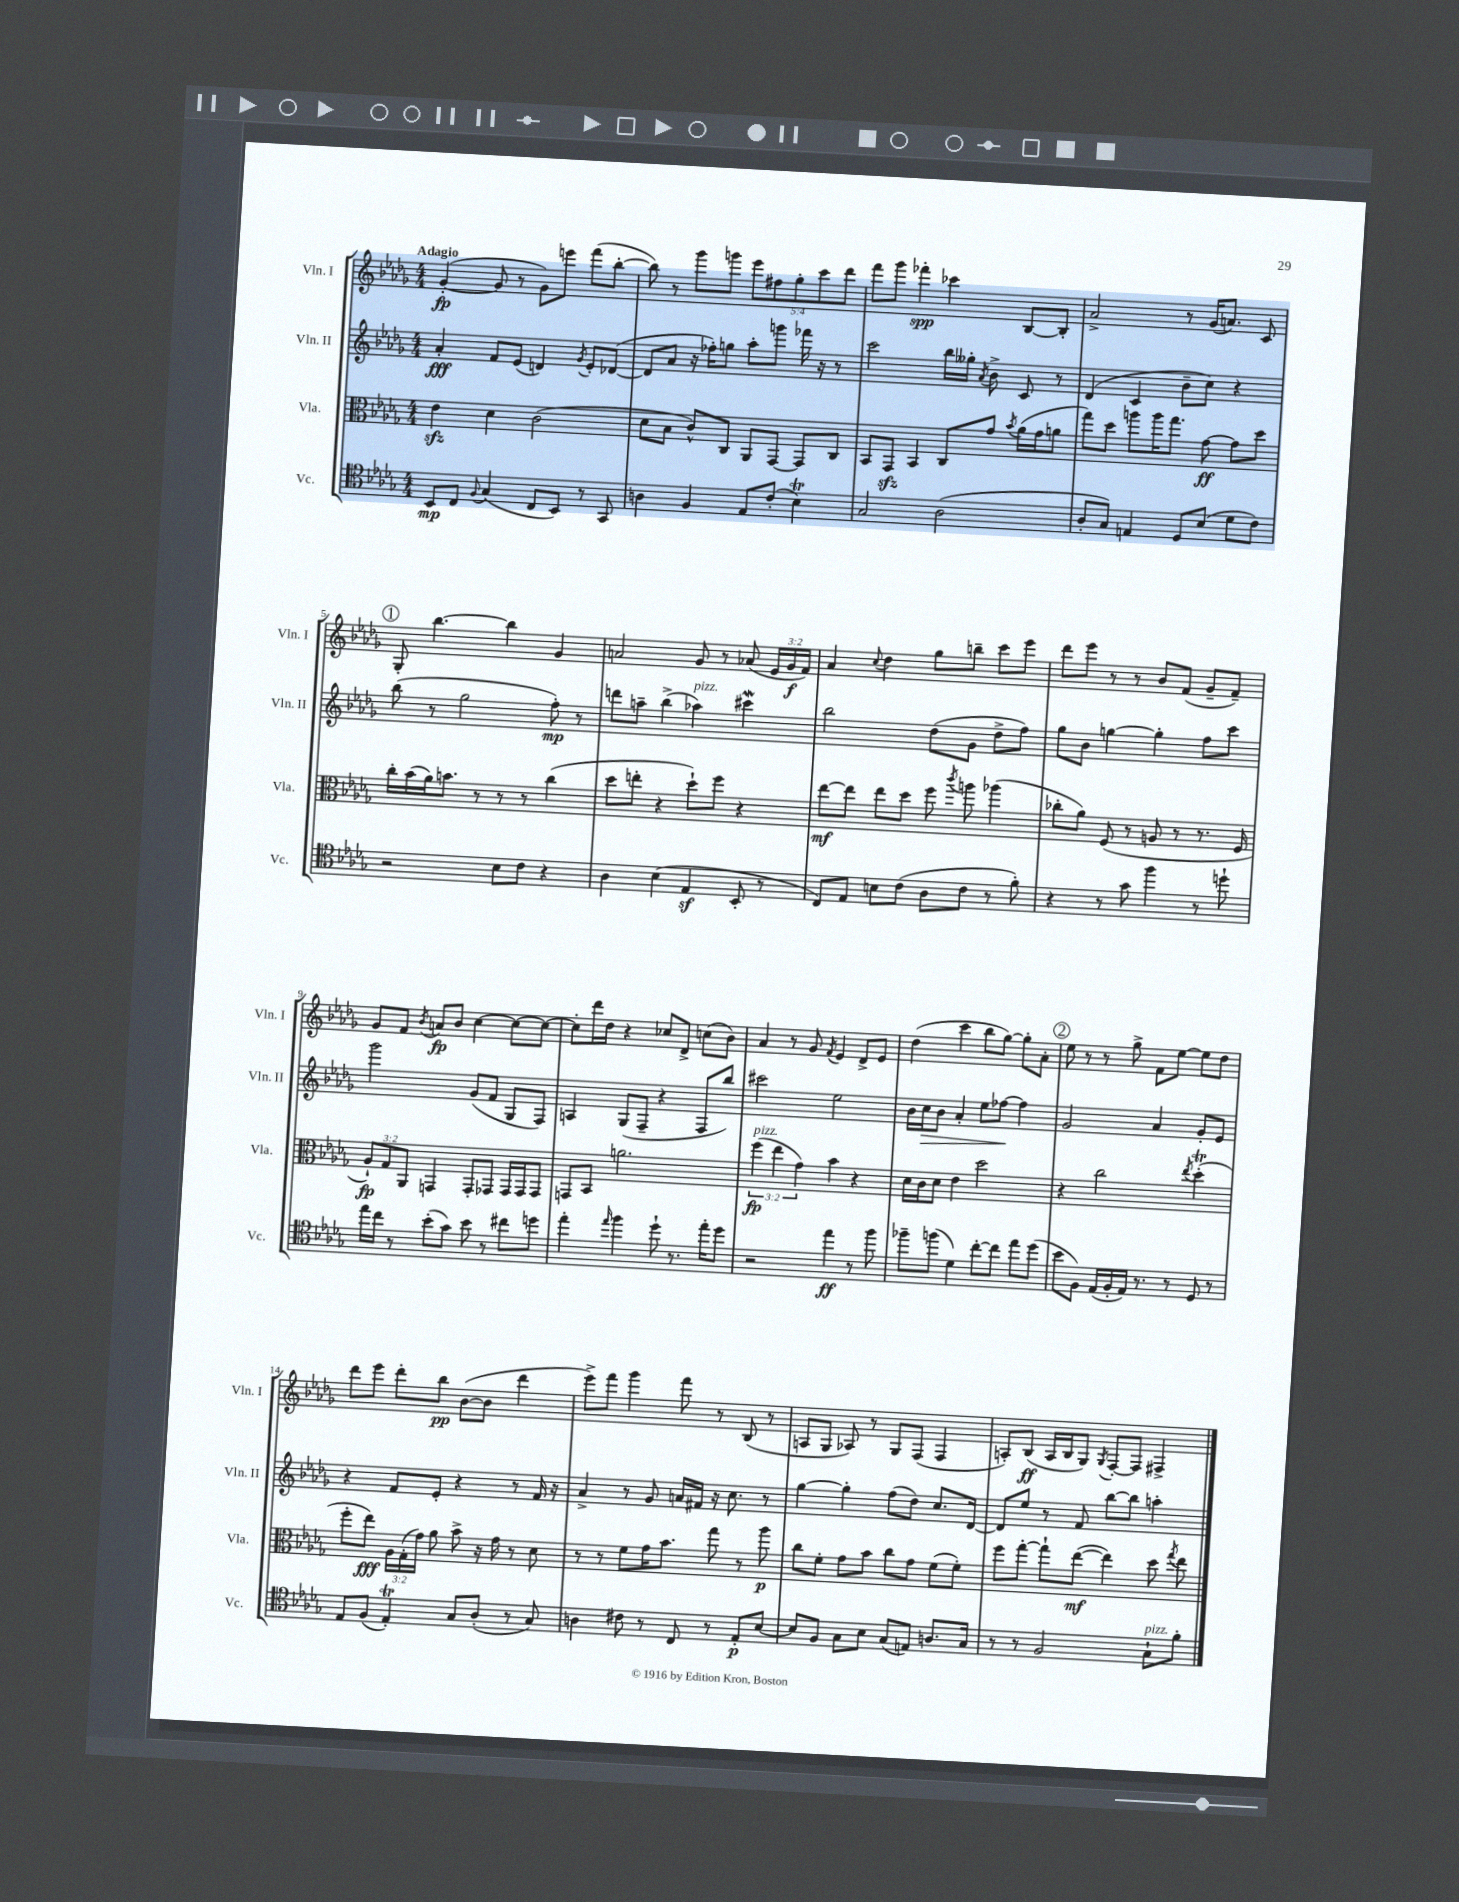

**kern	**kern	**kern	**kern
*staff4	*staff3	*staff2	*staff1
*clefC4	*clefC3	*clefG2	*clefG2
*k[b-e-a-d-g-]	*k[b-e-a-d-g-]	*k[b-e-a-d-g-]	*k[b-e-a-d-g-]
*M4/4	*M4/4	*M4/4	*M4/4
8BB-/L	4e-\	4a-'/	([4g-'/
8C/J	.	.	.
8qqF/	.	.	.
(4G-/	4d-\	8f/L	8g-/]
.	.	(8e-/J	8r
8C/L	(2c\	4d/)	8g-\L)
8BB-/J)	.	.	8eee\J
.	.	8qg-/	.
8r	.	8e-'/L	(8fff\L
8GG-/	.	([8d-/J	[8bb-'\J
=	=	=	=
4A\	8d-\L	8d-/]L	8bb-\])
.	8B-\J	8a-/J	8r
4F/	8c^^/L)	16r	8ggg-\L
.	.	16ff-'\LK)	.
.	8C/J	8gg\J	8ggg\J
8E-/L	8AA-/L	8aa-'\L	10eee-\L
.	.	.	10ff#\
(8c'/J	[8GG-/J	8ggg\J	.
.	.	.	10gg-'\
4B-\)	8GG-/]L	16fff-\	.
.	.	.	10ccc\
.	.	16r	.
.	8C/J	8r	.
.	.	.	10ddd-\J
=	=	=	=
2G-/	8BB-/L	2ccc\	8fff\L
.	8GG-/J	.	8ggg-\J
.	4BB-/	.	4fff-'\
(2A-\	8C/L	16bb-\LL	4ccc-\
.	.	16gg--'\JJ	.
.	.	8qa-/	.
.	8g-/J	8b-^\	.
.	8qb-/	.	.
.	(16a-\LL	8c/	[8B-/L
.	16g-\J	.	.
.	8a\J	8r	8B-'/]J
=	=	=	=
8A-'/L	8gg-\L)	(4d-/	2a-^/
8G-/J)	8dd-\J	.	.
4E/	8aa\L	4c/	.
.	16aa\K	.	.
.	8.gg-\J	.	.
8D-/L	.	8b-~\L	8r
(8B-/J	[8g-\	8cc\J)	(16g-/LK
.	.	.	8.a/J)
8d-\L	8g-\]L	4r	.
8c\J)	8dd-\J	.	8c/
=	=	=	=
2r	16cc'\LL	(8bb-\	8G-'/
.	(16b-\	.	.
.	16a-\J)	8r	[4.bb-\
.	8.b\J	.	.
.	.	2gg-\	.
.	8r	.	.
8B-\L	8r	.	4bb-\]
8c\J	8r	.	.
4r	(4cc\	8ff'\)	4g-/
.	.	8r	.
=	=	=	=
4A-\	8dd-\L	8ddd\L	2a/
.	8ee'\J	8aa~\J	.
(4B-\	4r	(4bb-^\	.
4E-/	8dd-`\L)	4aa-\)	8g-/
.	8ff\J	.	8r
8BB-'/	4r	4ccc#\	(8a-/
8r	.	.	24e-/LL
.	.	.	24g-/
.	.	.	24f/JJ)
=	=	=	=
8C/L)	[8ee-\L	2bb-\	4a-/
8E-/J	8ee-\]J	.	.
.	.	.	8qqcc/
8B\L	8ee-\L	.	4dd-\
(8c\J	8dd-\J	.	.
8A-\L	8ff\	(8dd-\L	8gg-\L
.	8qccc/	.	.
8c\J	8aa\	8g-\J	8bb~\J
8r	(4aa-\	8dd-^\L	8ccc\L
8f'\)	.	8ff\J)	8eee-\J
=	=	=	=
4r	8cc-'\L	8gg-\L	8ddd-\L
.	8a-\J)	8b-\J	8eee-\J
8r	(8F/	[4gg\	8r
8g-\	8r	.	8r
4ff\	8A/	4gg'\]	8b-/L
.	8r	.	(8f/J
8r	8.r	8ff\L	8g-~/L
8dd`\	.	8ccc\J	8f~/J)
.	16F/	.	.
=	=	=	=
16ee-\LL	12A-`/L)	2ggg-\	8g-/L
16cc\JJ	.	.	.
.	12G-/	.	.
8r	.	.	8f/J
.	12AA-/J	.	.
.	.	.	8qb-/
(8b-'\L	4GG/	.	8a/L
8g-\J)	.	.	8b-/J
8b-\	8GG'/L	(8g-/L	[4cc\
8r	8GG-/J	8f/J	.
8cc#\L	16GG-/LL	8G-/L	8cc\_L
.	16GG-/J	.	.
8dd\J	8GG-/J	8F/J)	8cc\_J
=	=	=	=
4ee-'\	8GG/L	4A/	8cc'\]L
.	8BB-/J	.	16ddd-\L
.	.	.	16dd-\JJ
16qqee-/	.	.	.
4ff\	2.a\	(8G-/L	4r
.	.	8F~/J	.
8dd-`\	.	4r	8cc-/L
8.r	.	.	8d-^/J
.	.	8F/L	(8cc\L
16ee-'\LK	.	.	.
8dd-\J	.	8bb-/J)	8b-\J)
=	=	=	=
2r	(6ff\	2ccc#\	4a-/
.	6ee-\	.	.
.	.	.	8r
.	6g-\)	.	.
.	.	.	8g-/
.	.	.	8qf/
4ee-\	4b-\	2ee-\	4e-/
8r	4r	.	8d-^/L
8ff\	.	.	8e-/J
=	=	=	=
8ff-~\L	16d-\LL	16b-\LL	(4dd-\
.	16c\J	16cc\J	.
(8ff\J	8d-\J	8b-\J	.
4d-\)	4e-\	4a-'/	4ccc\
[8cc'\L	2dd-\	8ee-\L	8bb-\L
8cc\]J	.	[8ff-\J	[8gg-\J)
8ee-\L	.	4ff-\]	8gg-'\]L
(8dd-\J	.	.	8a-'\J
=	=	=	=
8b-\L	4r	2g-/	8ee-\
8F\J)	.	.	8r
(16E-/LL	2cc\	.	8r
16F'/	.	.	.
16E-/JJ)	.	.	8gg-^\
8.r	.	.	.
.	.	4a-/	8f\L
8r	.	.	[8ee-\J
.	8qee-/	.	.
8D-/	(4dd-'\	8g-'/L	8ee-\]L
8r	.	8e-/J	8dd-\J
=	=	=	=
8E-/L	8ff'\L	4r	8ddd-\L
(8F/J	8ee-\J)	.	8eee-\J
4E-'/)	24A-\LL	8f/L	8ddd-'\L
.	(24G-'\	.	.
.	24g-\JJ)	.	.
.	8a-\	8e-'/J	8bb-\J
8G-/L	8b-^\	4r	([8b-\L
(8A-'/J	16r	.	8b-\]J
.	16g-\	.	.
8r	8r	8r	4ddd-\
8G-/)	8d-\	16f/	.
.	.	16r	.
=	=	=	=
4A\	8r	4a-^/	8eee-^\L)
.	8r	.	8fff\J
8c#\	8f\L	8r	4ggg-\
8r	16g-\K	8g-/	.
.	8.b-\J	.	.
8C/	.	16a/LL	8fff\
.	.	16f#/JJ	.
8r	8gg-\	16r	8r
.	.	8.cc\	.
8E-'/L	8r	.	(8B-/
[8B-/J	8aa-\	8r	8r
=	=	=	=
8B-/]L	8cc\L	[4gg-\	8A/L
8F/J	8f'\J	.	8G-/J
8G-\L	8g-\L	4gg-'\]	8A-/)
8B-\J	8b-\J	.	8r
(8G-/L	8cc\L	(8ff\L	8G-/L
8E/J)	8g-\J	8dd-\J)	(8F/J
8.A/L	(8f\L	8.cc/L	4F/
.	8f'\J)	.	.
16G-/Jk	.	[16d-/Jk	.
=	=	=	=
8r	8ff\L	8d-/]L	8A'/L)
8r	[8gg-'\J	8ee-/J	(8B-/J
2F/	8gg-`\]L	8r	16A/LL
.	.	.	16B-/J
.	([8ee-\J	8f/	8G-/J)
.	.	.	8qG-/
.	4ee-\])	[8bb-\L	[8F'/L
.	.	8bb-\]J	8F/]J
8G-`\L	8dd-\	4aa'\	4F#^/
.	8qgg-/	.	.
8f'\J	8ee-\	.	.
==	==	==	==
*-	*-	*-	*-
